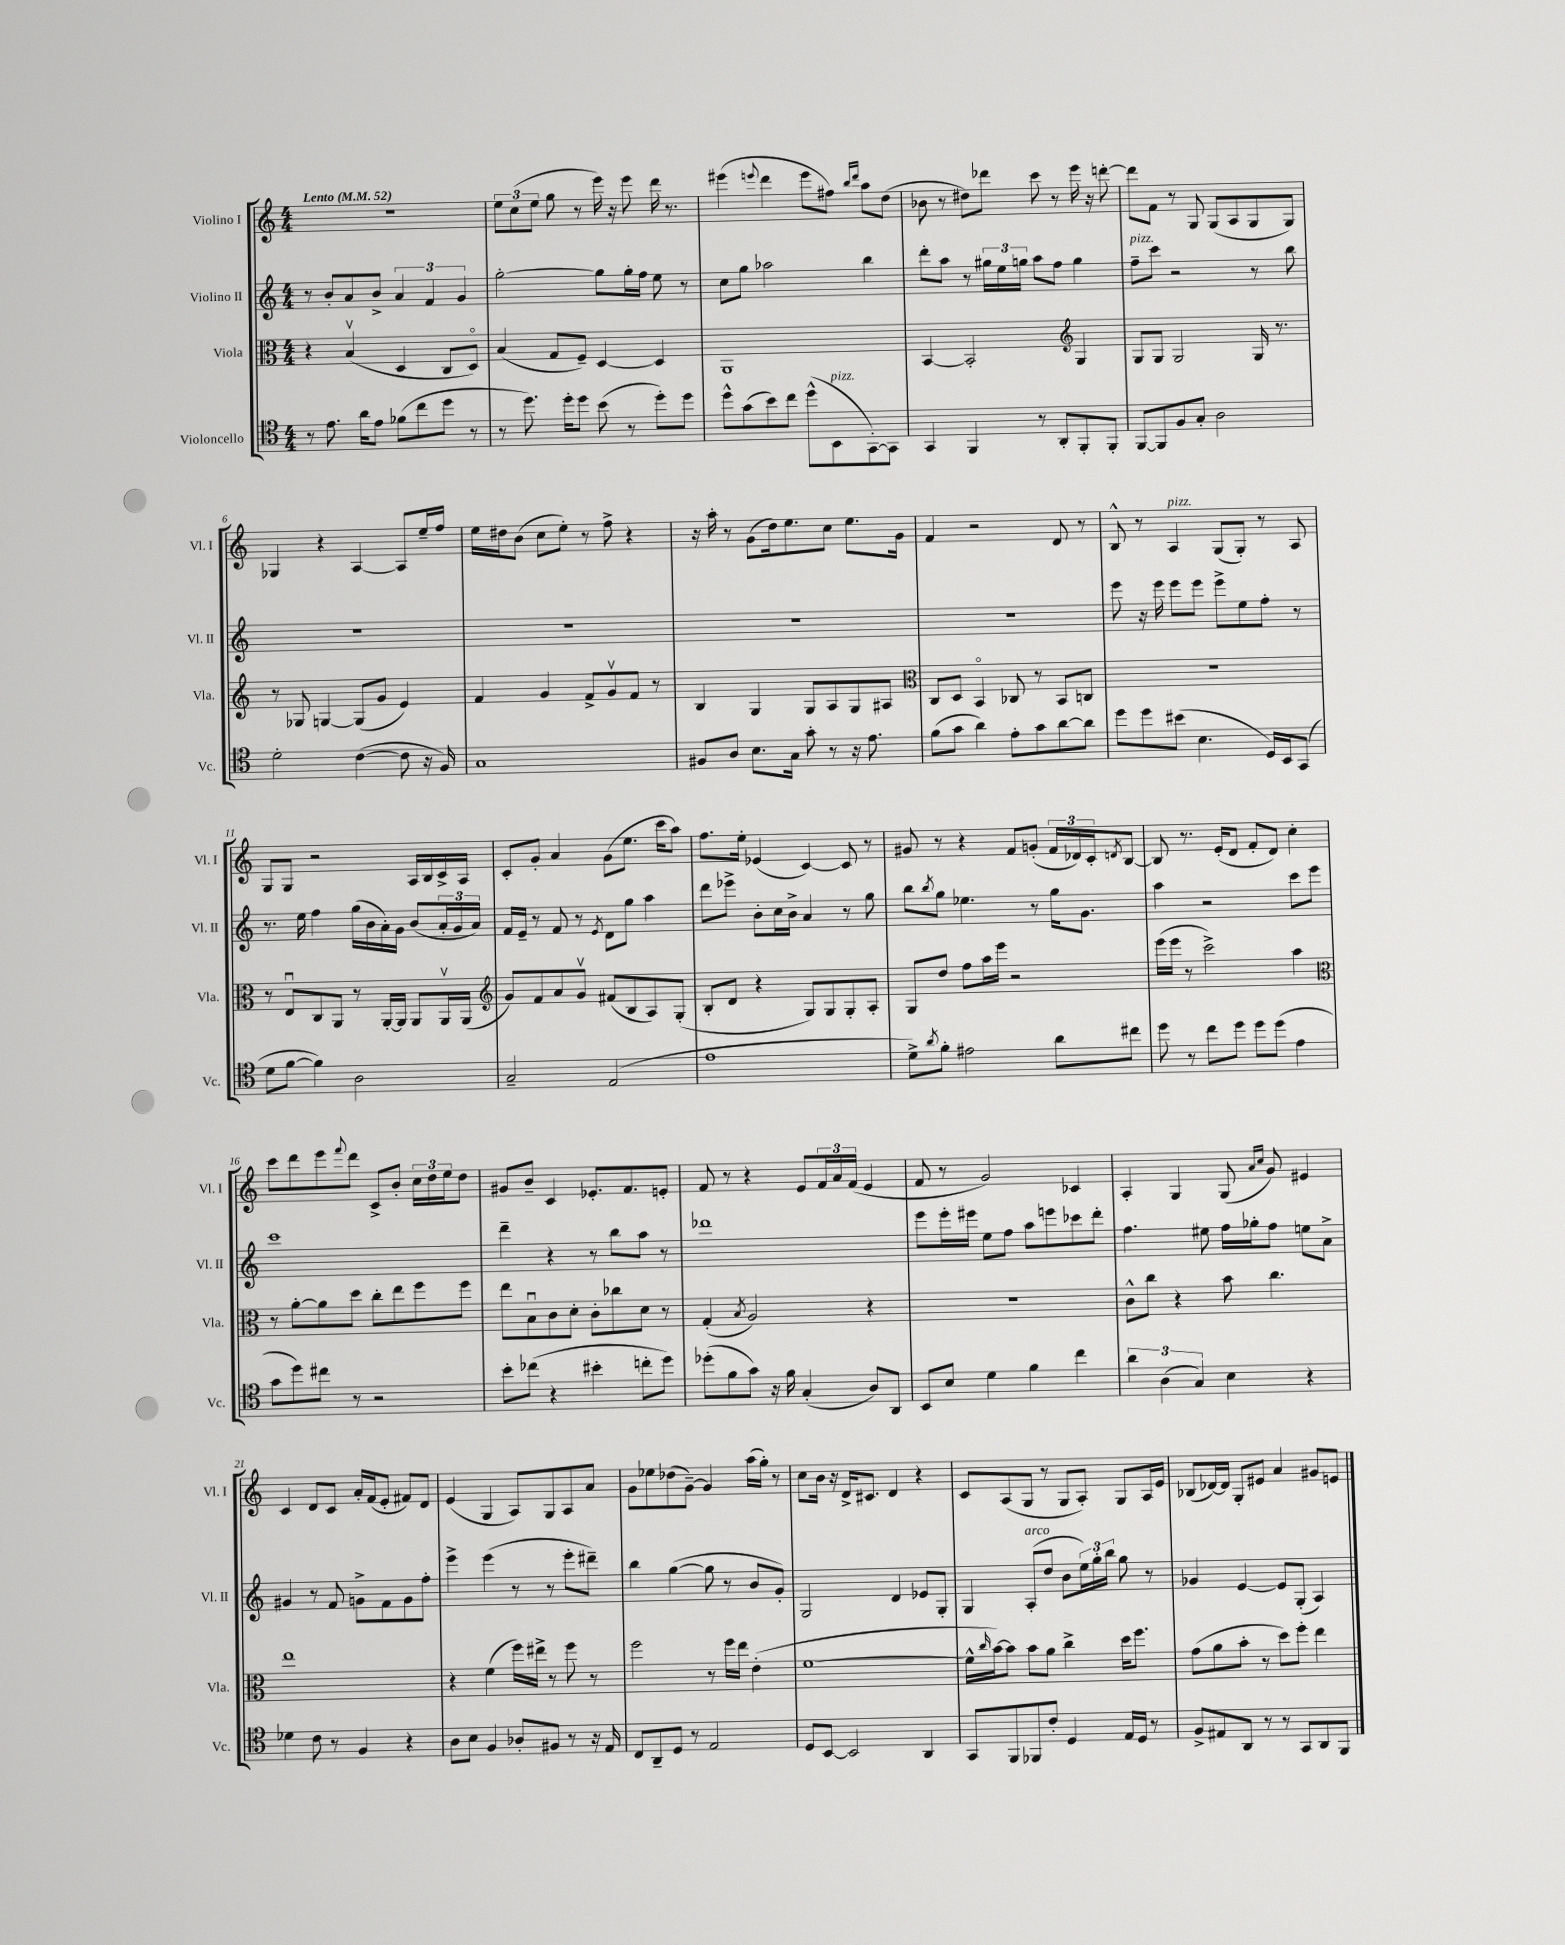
<<
\new StaffGroup <<
\new Staff = "s0" \with { instrumentName = "Violino I" shortInstrumentName = "Vl. I" } {
    \clef treble \key c \major \numericTimeSignature \time 4/4 \tempo "Lento" 4 = 52
    R1 |
    \tuplet 3/2 { e''8 c''8( e''8 } g''8 r8 e'''16) r16 e'''8 d'''16 r8. |
    eis'''4( \appoggiatura { e'''8 } d'''4 e'''8 fis''8) \grace { b''16 d'''16 } a''8 d''8( |
    bes'8 r8 dis''8) des'''8 c'''8 r8 e'''16 r16 d'''8~-. |
    d'''8 f'8 r8 g8 g8( a8 g8 g8) |
    ges4 r4 a4~ a8 e''16-- f''16 |
    e''16 dis''16 b'8( c''8 e''8-.) r8 f''8-> r4 |
    r16 a''16-. r8 g'8( d''16) e''8. c''8 e''8. g'16 |
    f'4 r2 d'8 r8 |
    b8-^ r8 a4^\markup { \italic "pizz." } g8( g8-.) r8 a8 |
    g8 g8 r2 a16 b16 c'16-> a16 |
    c'8-. g'8-. a'4 g'8( e''8. c'''16 a''8) |
    f''8. e''16-. ees'4( c'4~) c'8 r8 |
    gis'8 r8 r4 f'8 g'8-.( \tuplet 3/2 { f'16 des'16) c'16-. } \acciaccatura { d'8 } b8~ |
    b8 r8. e'16-.( d'8 f'8-. d'8) c''4-. |
    c'''8 d'''8 e'''8 \appoggiatura { f'''8 } d'''8 c'8-> b'8-. \tuplet 3/2 { c''16 d''16 e''16 } d''8 |
    gis'8 b'8-- c'4 ees'8.-. f'8. e'8-. |
    f'8 r8 r4 e'8 \tuplet 3/2 { f'16 a'16 f'16( } e'4 |
    f'8 r8 g'2) ces'4 |
    a4-. g4 g8( \grace { a'16 c''16 } g'8) eis'4 |
    c'4 d'8 c'8 a'16-. f'16( e'8-. fis'8) d'8 |
    e'4( g4 a8) g8 a8 a'8 |
    g'8 ees''8 des''8( g'8~--) g'4 a''16( g''16-.) r8 |
    c''8 b'16 r16 d'16-> cis'8. d'4 r4 |
    c'8 a8( g8 r8 g8 a8-.) g8 a16 e'16 |
    bes8( des'16~) des'16 g8-. eis'8 a'4 gis'8 e'8 \bar "|." |
}
\new Staff = "s1" \with { instrumentName = "Violino II" shortInstrumentName = "Vl. II" } {
    \clef treble \key c \major \numericTimeSignature \time 4/4
    r8 b'8-. a'8 b'8-> \tuplet 3/2 { a'4 f'4 g'4 } |
    g''2~-. g''8 g''16-. f''16 e''8 r8 |
    c''8 g''8 aes''2 b''4 |
    d'''8-. a''8 r8 \tuplet 3/2 { gis''16 e''16 g''16 } a''8 f''8 g''4 |
    f''8--^\markup { \italic "pizz." } c'''8 r2 r8 b''8 |
    R1 |
    R1 |
    R1 |
    R1 |
    e'''8 r16 e'''16 e'''8 e'''8 e'''8-> e''8 f''8-. r8 |
    r8. e''16 f''4 g''16( b'16 a'16-.) g'16 b'8( \tuplet 3/2 { a'16-. g'16 a'16) } |
    f'16 e'16-- r8 f'8 r8 \acciaccatura { e'8 } d'8 g''8 a''4 |
    d'''8 ees'''8-> b'8-. c''16 b'16-> a'4 r8 g''8 |
    b''8 \acciaccatura { b''8 } g''8 ees''4. r8 g''16 g'8. |
    a''4 r2 c'''8 e'''8 |
    c'''1 |
    d'''4-- r4 r8 b''8 a''8 r8 |
    des'''1 |
    e'''8 e'''16-. eis'''16 e''8 f''8 a''8 e'''8 ces'''8 d'''8-. |
    f''4. eis''8 f''16 ges''16-. f''8 e''8 a'8-> |
    gis'4 r8 f'8 g'8-> f'8 g'8 f''8-. |
    e'''4-> e'''4( r8 r8 e'''8-. dis'''8--) |
    b''4 g''4~( g''8 r8 b'8 g'8-.) |
    g2 d'4 ees'8 g8-. |
    g4 a8-.^\markup { \italic "arco" }( d''8 b'8 \tuplet 3/2 { e''16) g''16-. b''16 } g''8 r8 |
    ges'4 e'4~ e'8 g8-.( a4) \bar "|." |
}
\new Staff = "s2" \with { instrumentName = "Viola" shortInstrumentName = "Vla." } {
    \clef alto \key c \major \numericTimeSignature \time 4/4
    r4 b4\upbow( d4 c8 d8\flageolet) |
    b4( g8 f8--) d4~ d4 |
    a,1 |
    b,4~ b,2-. \clef treble g4 |
    g8 g8 g2 g16 r8. |
    r8 ges8 g4~ g8( g'8 e'4) |
    f'4 g'4 f'8-> g'8\upbow f'8 r8 |
    b4 g4 g8 a8 g8 ais8 |
    \clef alto c8 d8 b,4\flageolet ces8 r8 b,8 c8 |
    R1 |
    r8 e8\downbow c8 a,8 r8 a,16~-. a,16 a,8 a,16\upbow a,16( |
    \clef treble g'8) f'8 a'8 g'8\upbow fis'8( b8 a8) g8-.( |
    b8-. d'8 r4 g8) g8 g8-. a8-. |
    g8 d''8 f''8 a''16 e'''16 r2 |
    e'''16( e'''16 r8 c'''2->) a''4 |
    \clef alto r8 a'8~-. a'8 d''8 c''8-. e''8 f''8 f''8 |
    e''8 b8\downbow c'8 d'8-. c'8-. ces''8 d'8 r8 |
    g4-.( \acciaccatura { b8 } a2) r4 |
    R1 |
    c'8-^ c''8 r4 b'8 c''4. |
    e''1 |
    r4 f'4( f''16) eis''16-> r8 f''8 r8 |
    f''2 r8 f''16 e''16 e'4-.( |
    f'1~ |
    f'16-^ \grace { c''16 } b'16~) b'8 b'8 a'8 c''4-> d''16 f''8. |
    g'8( a'8 b'8-. r8 d''8) f''8-. e''4 \bar "|." |
}
\new Staff = "s3" \with { instrumentName = "Violoncello" shortInstrumentName = "Vc." } {
    \clef tenor \key c \major \numericTimeSignature \time 4/4
    r8 e'8. a'16 e'8 fes'8( c''8 d''8 r8 |
    r8 d''8.) d''16-. d''8 b'8( r8 d''8-.) d''8 |
    d''8-^ g'8( b'8) c''8 d''8-^( b,8^\markup { \italic "pizz." } g,8~-.) g,8 |
    g,4 f,4 r8 a,8-. f,8-. f,8-. |
    f,8~ f,8 f8 g8-. a2 |
    d'2-. c'4~( c'8 r16 f16) |
    g1 |
    fis8 a8 b8. g16 g'8-. r8 r16 e'8. |
    f'8( g'8 a'4) e'8-. g'8 a'8~ a'8 |
    d''8 d''8 bis'8( b4. d16) b,16 g,8( |
    d'8 f'8~ f'4) a2 |
    g2-- e2( |
    e'1 |
    d'8->) \acciaccatura { a'8 } f'8-. eis'2 a'8 cis''8 |
    d''8 r8 c''8 d''8 d''8 d''8( e'4 |
    g'8 d''8) cis''8 r8 r2 |
    b'8-. ces''8( r4 bis'4-. c''8-. d''8) |
    des''8-.( f'8 g'8) r16 f'16 g4-.( a8) a,8 |
    b,8 b8 d'4 f'4 c''4 |
    \tuplet 3/2 { a'4 a4( g4) } b4 r4 |
    des'4 c'8 r8 f4 r4 |
    a8 b8 f4 aes8-. fis8 r8 r16 e16 |
    c8 a,8-- d8 r8 e2 |
    d8 b,8~ b,2 a,4 |
    g,8 f,8 fes,8 c'8-. d4 e16 d16 r8 |
    f8-> eis8 a,8 r8 r8 g,8 a,8 f,8 \bar "|." |
}
>>
>>
